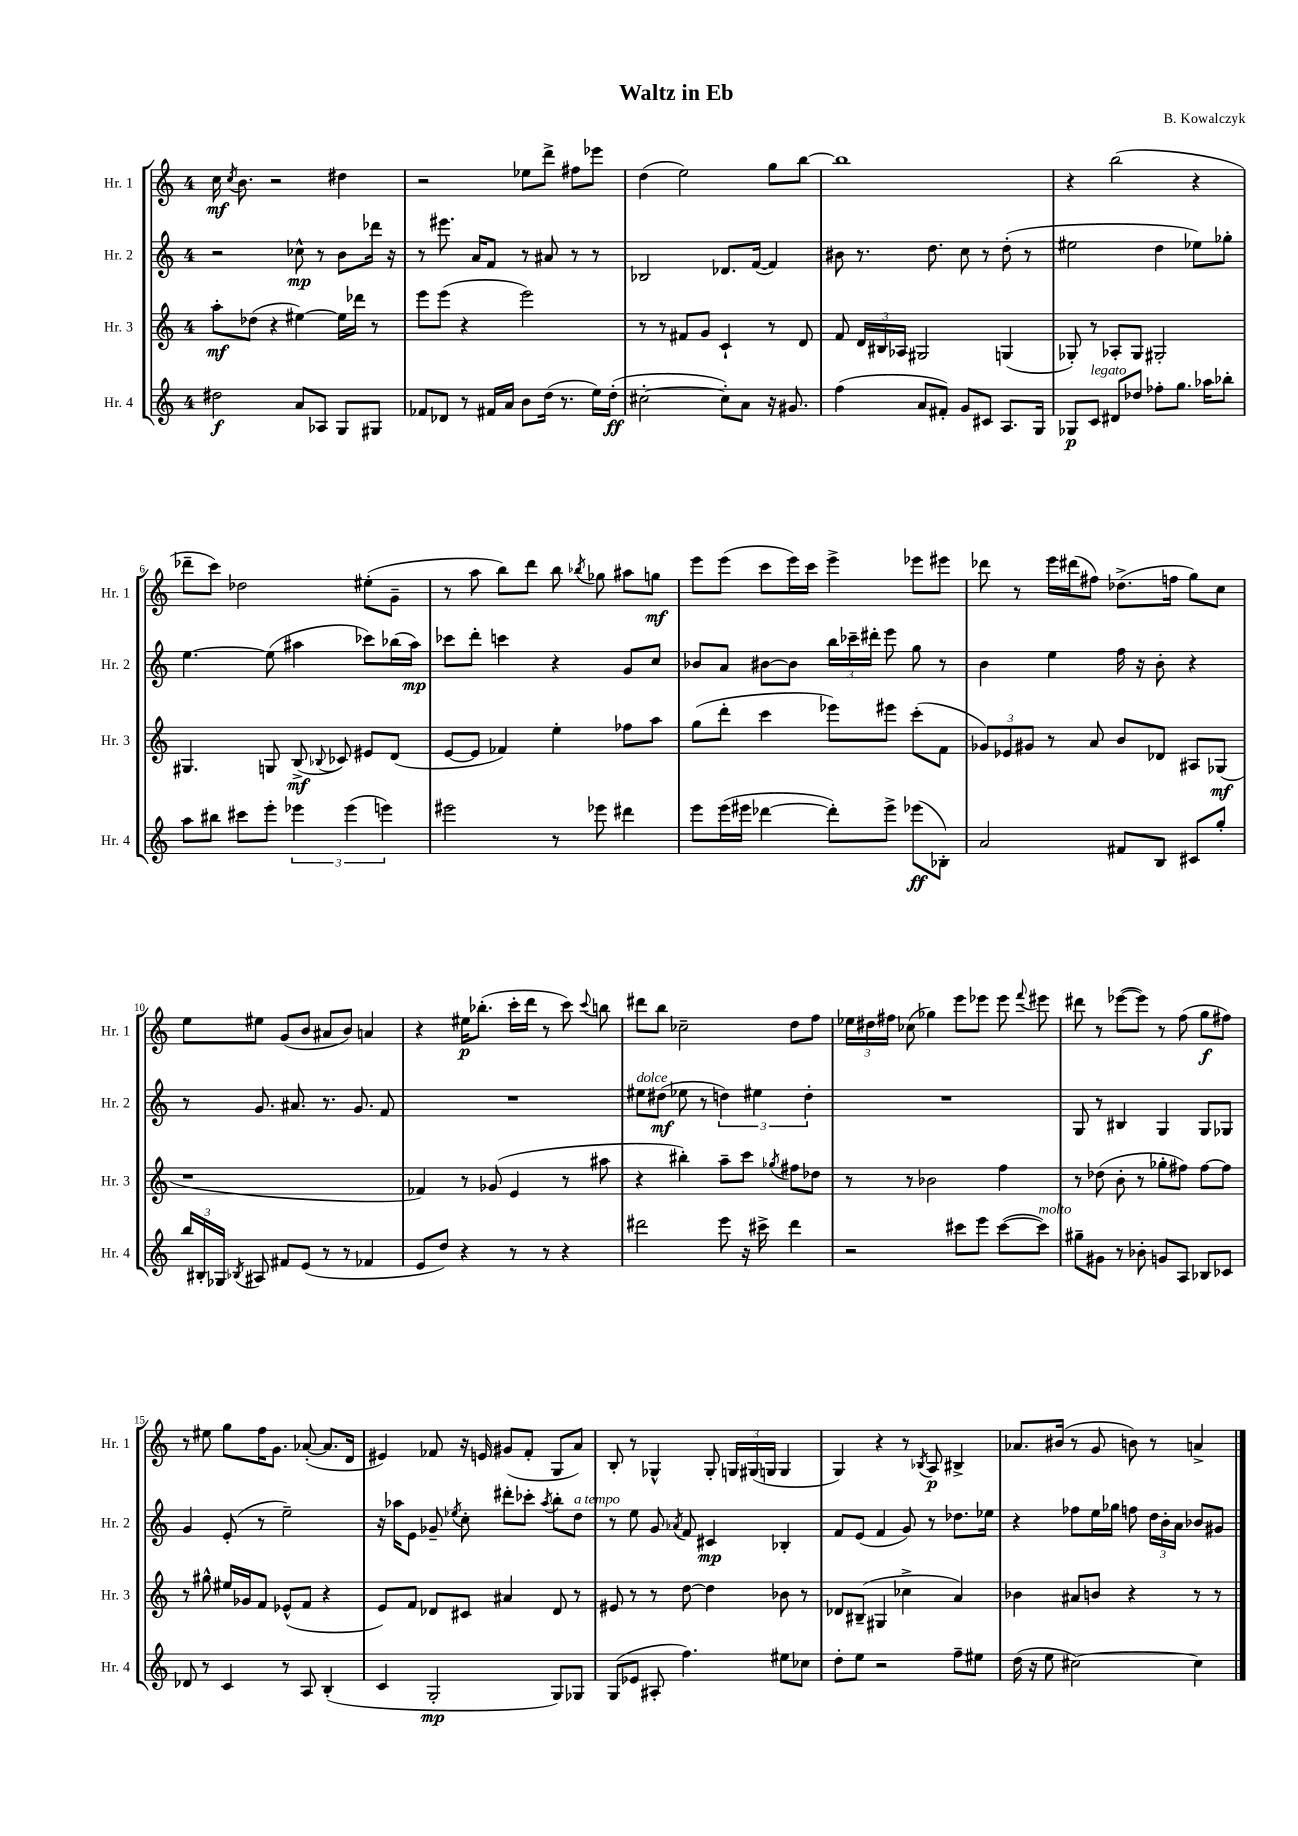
\header { title = "Waltz in Eb" composer = "B. Kowalczyk" }
<<
\new StaffGroup <<
\new Staff = "s0" \with { instrumentName = "Hr. 1" shortInstrumentName = "Hr. 1" } {
    \clef treble \key c \major \once \override Staff.TimeSignature.style = #'single-digit \time 4/4
    \autoBeamOff c''16\mf \acciaccatura { c''8 } b'8. r2 dis''4 |
    r2 ees''8[ d'''8]-> fis''8[ ees'''8] |
    d''4( e''2) g''8[ b''8]~ |
    b''1 |
    r4 b''2( r4 |
    des'''8[-- c'''8]) des''2 eis''8[-.( g'8]-- |
    r8 a''8 b''8[) d'''8] b''8 \acciaccatura { bes''8 } ges''8 ais''8[ g''8]\mf |
    e'''8[ e'''8]( c'''8[ e'''16) c'''16] e'''4-> ees'''8[ eis'''8] |
    des'''8 r8 e'''16[ dis'''16( fis''8]) des''8.[->( f''16] g''8[) c''8] |
    e''8[ eis''8] g'8[( b'8] ais'8[ b'8]) a'4 |
    r4 eis''16[\p bes''8.]-.( c'''16[-. d'''16] r8 c'''8) \appoggiatura { c'''8 } b''8 |
    dis'''8[ b''8] ces''2-- d''8[ f''8] |
    \tuplet 3/2 { ees''16[ dis''16 fis''16] } ces''8( ges''4) e'''8[ ees'''8] ees'''8 \appoggiatura { f'''8 } eis'''8 |
    dis'''8 r8 ees'''8[~( ees'''8]) r8 f''8( g''8[\f fis''8]) |
    r8 eis''8 g''8[ f''16 g'8.] aes'8~-.( aes'8.[ d'16] |
    eis'4) fes'8 r16 e'16 gis'8[( fes'8]-. g8[ a'8]) |
    b8-. r8 ges4-^ ges8-. \tuplet 3/2 { g16[ gis16( g16] } g4 |
    g4) r4 r8 \acciaccatura { bes8 } a8\p bis4-> |
    aes'8.[ bis'16]( r8 g'8 b'8) r8 a'4-> \bar "|." |
}
\new Staff = "s1" \with { instrumentName = "Hr. 2" shortInstrumentName = "Hr. 2" } {
    \clef treble \key c \major \once \override Staff.TimeSignature.style = #'single-digit \time 4/4
    \autoBeamOff r2 ces''8-^\mp r8 b'8[ des'''16] r16 |
    r8 eis'''8. a'16[ f'8] r8 ais'8 r8 r8 |
    bes2 des'8.[ f'16]~( f'4) |
    bis'8 r8. d''8. c''8 r8 d''8-.( r8 |
    eis''2 d''4 ees''8[) ges''8]-. |
    e''4.~ e''8( ais''4 ces'''8[) bes''16( ais''16]\mp) |
    ces'''8[ d'''8]-. c'''4 r4 g'8[ c''8] |
    bes'8[ a'8] bis'8[~ bis'8] \tuplet 3/2 { b''16[ ces'''16-- dis'''16]-. } e'''8 g''8 r8 |
    b'4 e''4 f''16 r16 b'8-. r4 |
    r8 g'8. ais'8. r8. g'8. f'8 |
    R1 |
    eis''8[^\markup { \italic "dolce" } dis''8]\mf( ees''8 r8 \tuplet 3/2 { d''4) eis''4 d''4-. } |
    R1 |
    g8 r8 bis4 g4 g8[ ges8] |
    g'4 e'8-.( r8 e''2--) |
    r16 aes''16[ e'8] ges'8-- \acciaccatura { ees''8 } c''8-. dis'''8[-. ces'''8]-. \acciaccatura { aes''8 } b''8[-. d''8]^\markup { \italic "a tempo" } |
    r8 e''8 g'8 \acciaccatura { aes'8 } f'8 cis'4\mp bes4-. |
    f'8[ e'8]( f'4 g'8) r8 des''8.[ ees''16] |
    r4 fes''8[ e''16 ges''16] f''8 \tuplet 3/2 { d''16[ b'16-. a'16] } bes'8[ gis'8] \bar "|." |
}
\new Staff = "s2" \with { instrumentName = "Hr. 3" shortInstrumentName = "Hr. 3" } {
    \clef treble \key c \major \once \override Staff.TimeSignature.style = #'single-digit \time 4/4
    \autoBeamOff a''8[-.\mf des''8]( r4 eis''4~) eis''16[ des'''16] r8 |
    e'''8[ e'''8]( r4 e'''2) |
    r8 r8 fis'8[ g'8] c'4-! r8 d'8 |
    f'8 \tuplet 3/2 { d'16[ bis16 aes16] } gis2 g4( |
    ges8-.) r8 aes8[-. ges8] gis2-. |
    gis4. g8 b8->\mf( \appoggiatura { bes8 } ces'8) eis'8[ d'8]( |
    e'8[~ e'8] fes'4) e''4-. fes''8[ a''8] |
    g''8[( d'''8]-. c'''4 ees'''8[) eis'''8] c'''8[-.( f'8] |
    \tuplet 3/2 { ges'8[) ees'8 gis'8] } r8 a'8 b'8[ des'8] ais8[ ges8]\mf( |
    r1 |
    fes'4) r8 ges'8( e'4 r8 ais''8 |
    r4 bis''4-.) a''8[-- c'''8] \acciaccatura { ges''8 } fis''8[ des''8] |
    r8 r8 bes'2 f''4 |
    r8 des''8( b'8-. r8 ges''8[-. fis''8]) fis''8[~ fis''8] |
    r8 gis''8-^ eis''16[ ges'16 f'8] ees'8[-^( f'8] r4 |
    e'8[) f'8] des'8[ cis'8] ais'4 des'8 r8 |
    eis'8 r8 r8 d''8~ d''4 bes'8 r8 |
    des'8[ bis8]--( gis4 ces''4-> a'4) |
    bes'4 ais'8[ b'8] r4 r8 r8 \bar "|." |
}
\new Staff = "s3" \with { instrumentName = "Hr. 4" shortInstrumentName = "Hr. 4" } {
    \clef treble \key c \major \once \override Staff.TimeSignature.style = #'single-digit \time 4/4
    \autoBeamOff dis''2\f a'8[ aes8] g8[ gis8] |
    fes'8[ des'8] r8 fis'16[ a'16] b'8[ d''16]( r8. e''16[) d''16]-.\ff( |
    cis''2~-. cis''8[-.) a'8] r16 gis'8. |
    f''4( a'8[ fis'8]-.) g'8[ cis'8] a8.[ g16] |
    ges8[\p c'8]^\markup { \italic "legato" } dis'8[ des''8] fes''8[-. g''8.] aes''16[ bes''8]-. |
    a''8[ bis''8] cis'''8[ e'''8]-. \tuplet 3/2 { ees'''4 ees'''4( e'''4) } |
    eis'''2 r8 ees'''8 dis'''4 |
    e'''8[ e'''16( eis'''16] des'''4~ des'''8[-.) eis'''8]-> ees'''8[\ff( bes8]-.) |
    a'2 fis'8[ b8] cis'8[ g''8]-. |
    \tuplet 3/2 { b''16[ bis16-. ges16] } \acciaccatura { bes8 } ais8 fis'8[ e'8]( r8 r8 fes'4 |
    e'8[ d''8]) r4 r8 r8 r4 |
    dis'''2 e'''8 r16 cis'''16-> dis'''4 |
    r2 cis'''8[ e'''8] cis'''8[~( cis'''8]^\markup { \italic "molto" }) |
    gis''8[-- gis'8] r8 bes'8-. g'8[ a8] bes8[ ces'8] |
    des'8 r8 c'4 r8 a8 b4-.( |
    c'4 g2-.\mp g8[) ges8] |
    g8[( ees'8] ais8-. f''4.) eis''8[ ces''8] |
    d''8[-. e''8] r2 f''8[-- eis''8] |
    d''16( r16 e''8 cis''2~) cis''4 \bar "|." |
}
>>
>>
